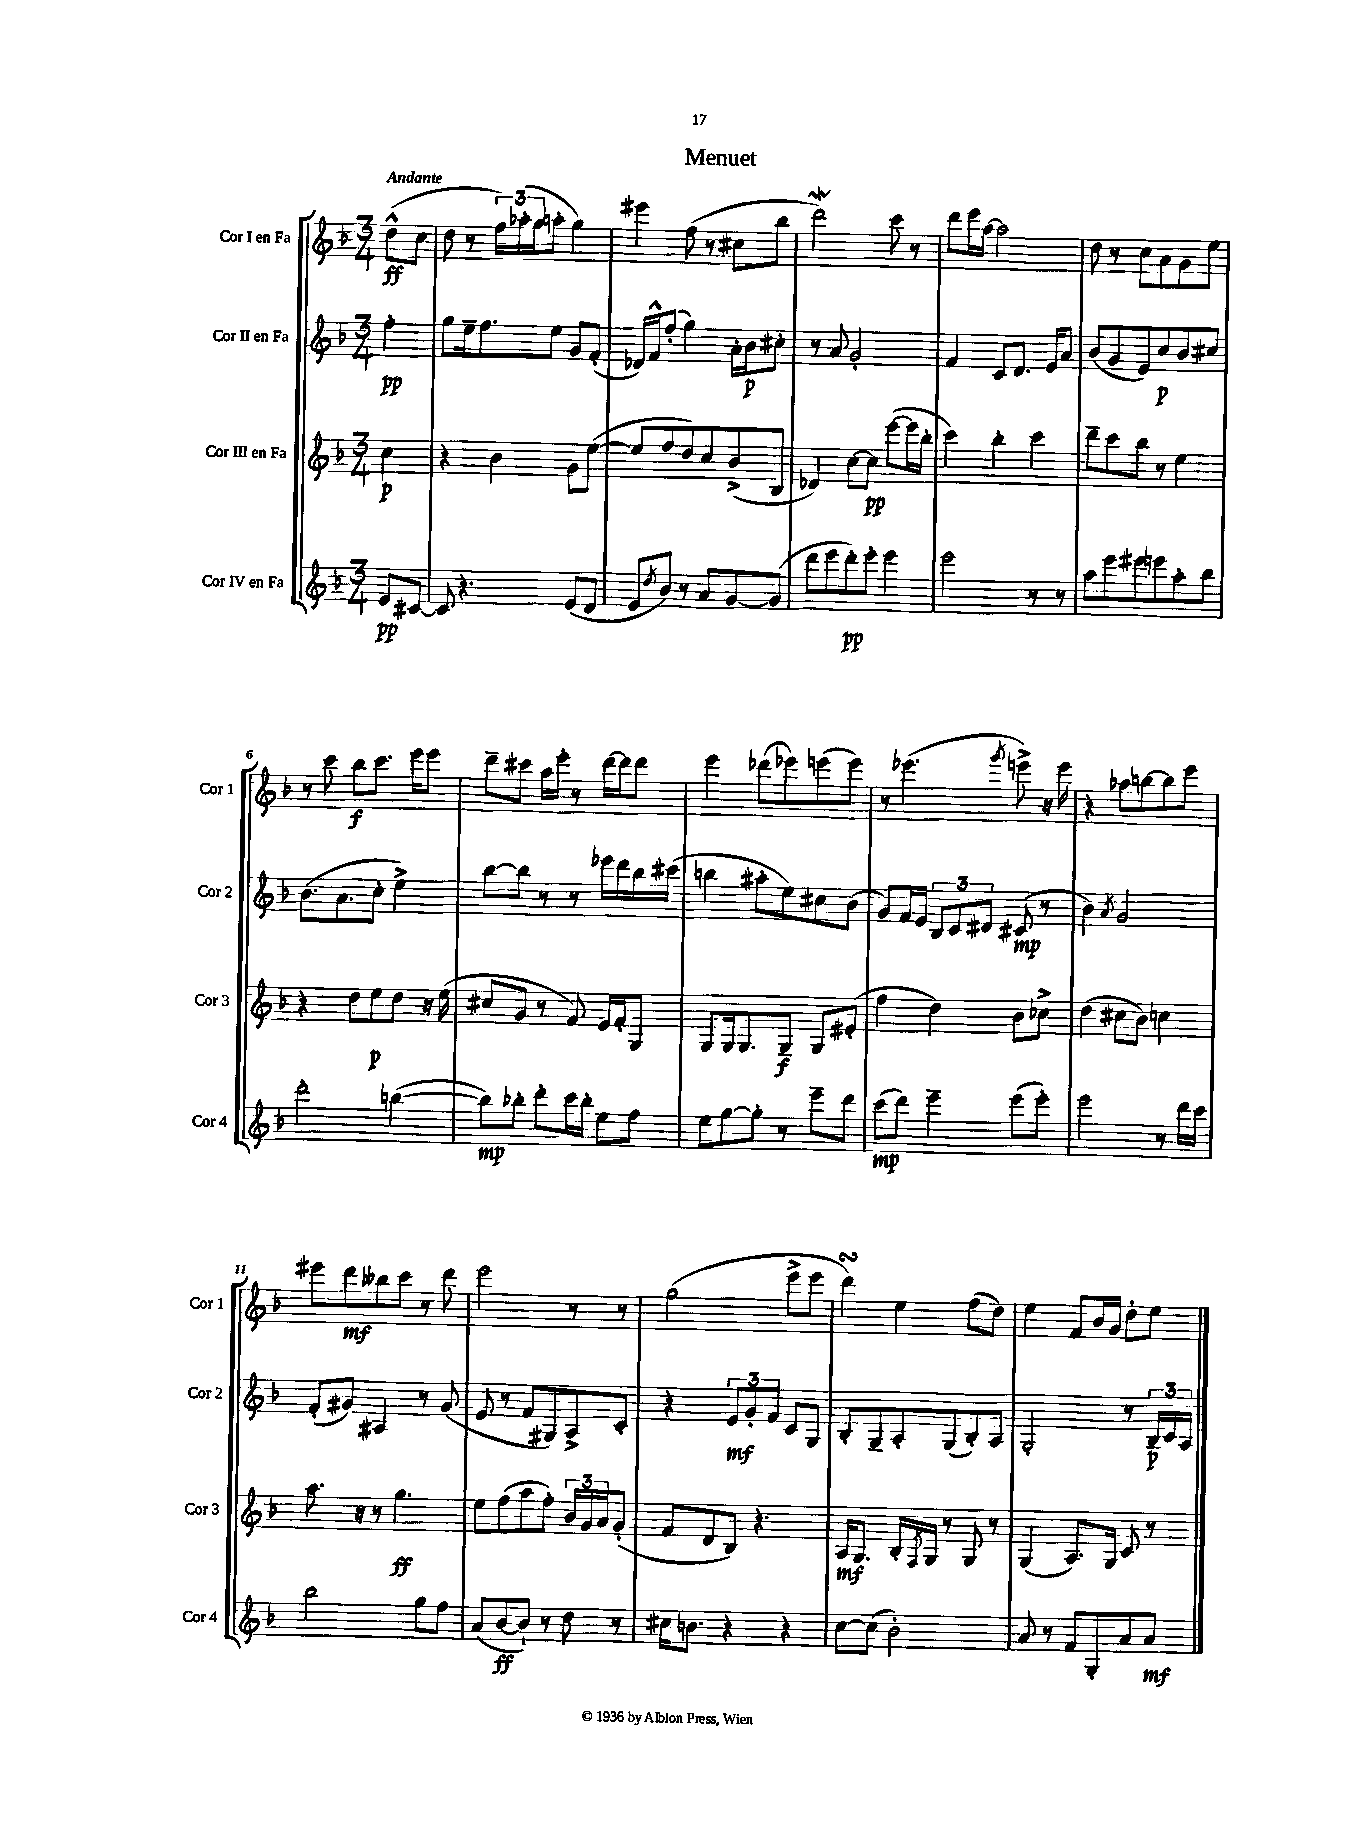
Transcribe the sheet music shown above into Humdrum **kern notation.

**kern	**kern	**kern	**kern
*staff4	*staff3	*staff2	*staff1
*clefG2	*clefG2	*clefG2	*clefG2
*k[b-]	*k[b-]	*k[b-]	*k[b-]
*M3/4	*M3/4	*M3/4	*M3/4
8e/L	4cc\	4ff'\	(8dd^^\L
[8c#/J	.	.	8cc\J
=	=	=	=
8c#/]	4r	8gg\L	8dd\
4.r	.	16ee~\k	8r
.	.	8.ff\	.
.	4b-\	.	24ff\LL)
.	.	.	(24aa-'\
.	.	.	24gg\J
.	.	8ee\J	8aa'\J
(8e/L	8g\L	8g/L	4gg\)
8d/J	([8ee\J	(8f'/J	.
=	=	=	=
8e/L	8ee/]L	16d-/LL)	4eee#\
.	.	16f^^/J	.
8qdd/	.	.	.
8b-/J)	8ff/	(8ff'/J	.
8r	8dd/)	4gg\)	(8ff\
8a/L	8cc/	.	8r
[8g/	(8b-^/	16a'\LL	8cc#\L
.	.	16b-\J	.
(8g/]J	8B-/J	8cc#'\J	8bb-\J
=	=	=	=
8ddd\L	4d-/)	8r	2ddd\)
8eee\	.	8a/	.
8ddd'\)	[8cc\L	2g'/	.
8eee'\J	8cc\]J	.	.
4eee\	([8eee\L	.	8ccc\
.	16eee\]L	.	8r
.	16bb-'\JJ	.	.
=	=	=	=
2eee\	4ccc\)	4f/	8ddd\L
.	.	.	16eee\L
.	.	.	[16aa\JJ
.	4bb-'\	8c/L	2aa\]
.	.	8.d/J	.
8r	4ccc\	.	.
.	.	16e/LK	.
8r	.	8a/J	.
=	=	=	=
8aa\L	8ddd~\L	(8b-/L	8dd\
8eee\	8ccc\	8g/	8r
8eee#\	8bb-\J	8e/)	8cc\L
8eee\	8r	8cc/	8a\
8aa'\	4ee\	8b-/	8g\
8bb-\J	.	8cc#/J	8ee\J
=	=	=	=
2ddd'\	4r	(8.b-\L	8r
.	.	.	8ccc\
.	.	8.a\	.
.	8dd\L	.	8bb-\L
.	8ee\	8cc'\J	8.ccc\J
([4bb\	8dd\J	4ee^\)	.
.	.	.	16eee\LK
.	16r	.	8eee\J
.	(16ee\	.	.
=	=	=	=
8bb\]L)	8cc#/L	[8bb-\L	8ddd~\L
8bb-'\J	8g/J	8bb-\]J	8ccc#\J
8ddd'\L	8r	8r	16aa\LL
.	.	.	16eee'\JJ
16ccc\L	8f/)	8r	8r
16bb-'\JJ	.	.	.
8ee\L	16e/LL	16eee-\LL	[16ddd\LL
.	16f'/J	16ddd\	16ddd\]J
8ff\J	8G/J	16bb-\	8ddd\J
.	.	(16ccc#\JJ	.
=	=	=	=
8ee\L	8G/L	4bb\	4eee\
[8gg\	16G/k	.	.
.	8.G/	.	.
8gg'\]J	.	8aa#'\L	(8ddd-\L
8r	8G~/J	8ee\)	8eee-\)
8eee~\L	8G/L	8cc#\	(8eee\
8ddd\J	(8e#'/J	(8b-\J	8eee\J)
=	=	=	=
(8ccc\L	4ff\	8g/L)	8r
8ddd\J)	.	16f/L	(4.eee-\
.	.	16e/JJ	.
4eee~\	4dd\)	12B-/L	.
.	.	12c/	.
.	.	12d#/J	.
.	.	.	8qggg/
(8eee\L	8b-\L	(8c#/	8eee^\)
8eee'\J)	8cc-^\J	8r	16r
.	.	.	16eee\
=	=	=	=
2eee\	(4dd\	4b-\)	4r
.	.	8qa/	.
.	8cc#\L	2g/	8aa-\L
.	8b-\J)	.	[8bb\
8r	4cc\	.	8bb\]
16ddd\LL	.	.	8eee\J
16ccc\JJ	.	.	.
=	=	=	=
2bb-\	8.aa\	(8f'/L	8eee#\L
.	.	8g#/J)	8ddd\
.	16r	.	.
.	8r	4A#/	8bb--\
.	4.gg\	.	8ccc\J
8gg\L	.	8r	8r
8ff\J	.	(8g#/	8ddd\
=	=	=	=
(8a/L	8ee\L	8e/	2eee\
[8b-/	(8ff\	8r	.
8b-`/]J)	8aa\	8f/L	.
8r	8ff'\J)	8G#/)	.
8dd\	24b-/LL	8A^/	8r
.	24g/	.	.
.	24a/J	.	.
8r	(8g'/J	8c'/J	8r
=	=	=	=
16cc#\LK	8f/L	4r	(2gg\
8.b\J	.	.	.
.	8d/	.	.
4r	8B-/J)	12e/L	.
.	.	12g'/	.
.	4.r	.	.
.	.	12f/J	.
4r	.	8c/L	8eee^\L
.	.	8G/J	8eee\J
=	=	=	=
[8cc\L	16A/LK	8B-'/L	4ddd\)
.	8.G/J	.	.
(8cc\]J	.	8G~/	.
2b-'\)	16B-'/LL	8A'/	4ee\
.	8qF/	.	.
.	16G/JJ	.	.
.	8r	(8G/	.
.	8G/	8B-'/)	(8ff\L
.	8r	8A/J	8dd\J)
=	=	=	=
8a/	(4G/	2G'/	4ee\
8r	.	.	.
8f/L	8.A/L)	.	8f/L
8G'/	.	.	16b-/L
.	16G/Jk	.	16g/JJ
8a/	8c/	8r	8dd'\L
8a/J	8r	24B-~/LL	8ee\J
.	.	24c/	.
.	.	24A/JJ	.
==	==	==	==
*-	*-	*-	*-
